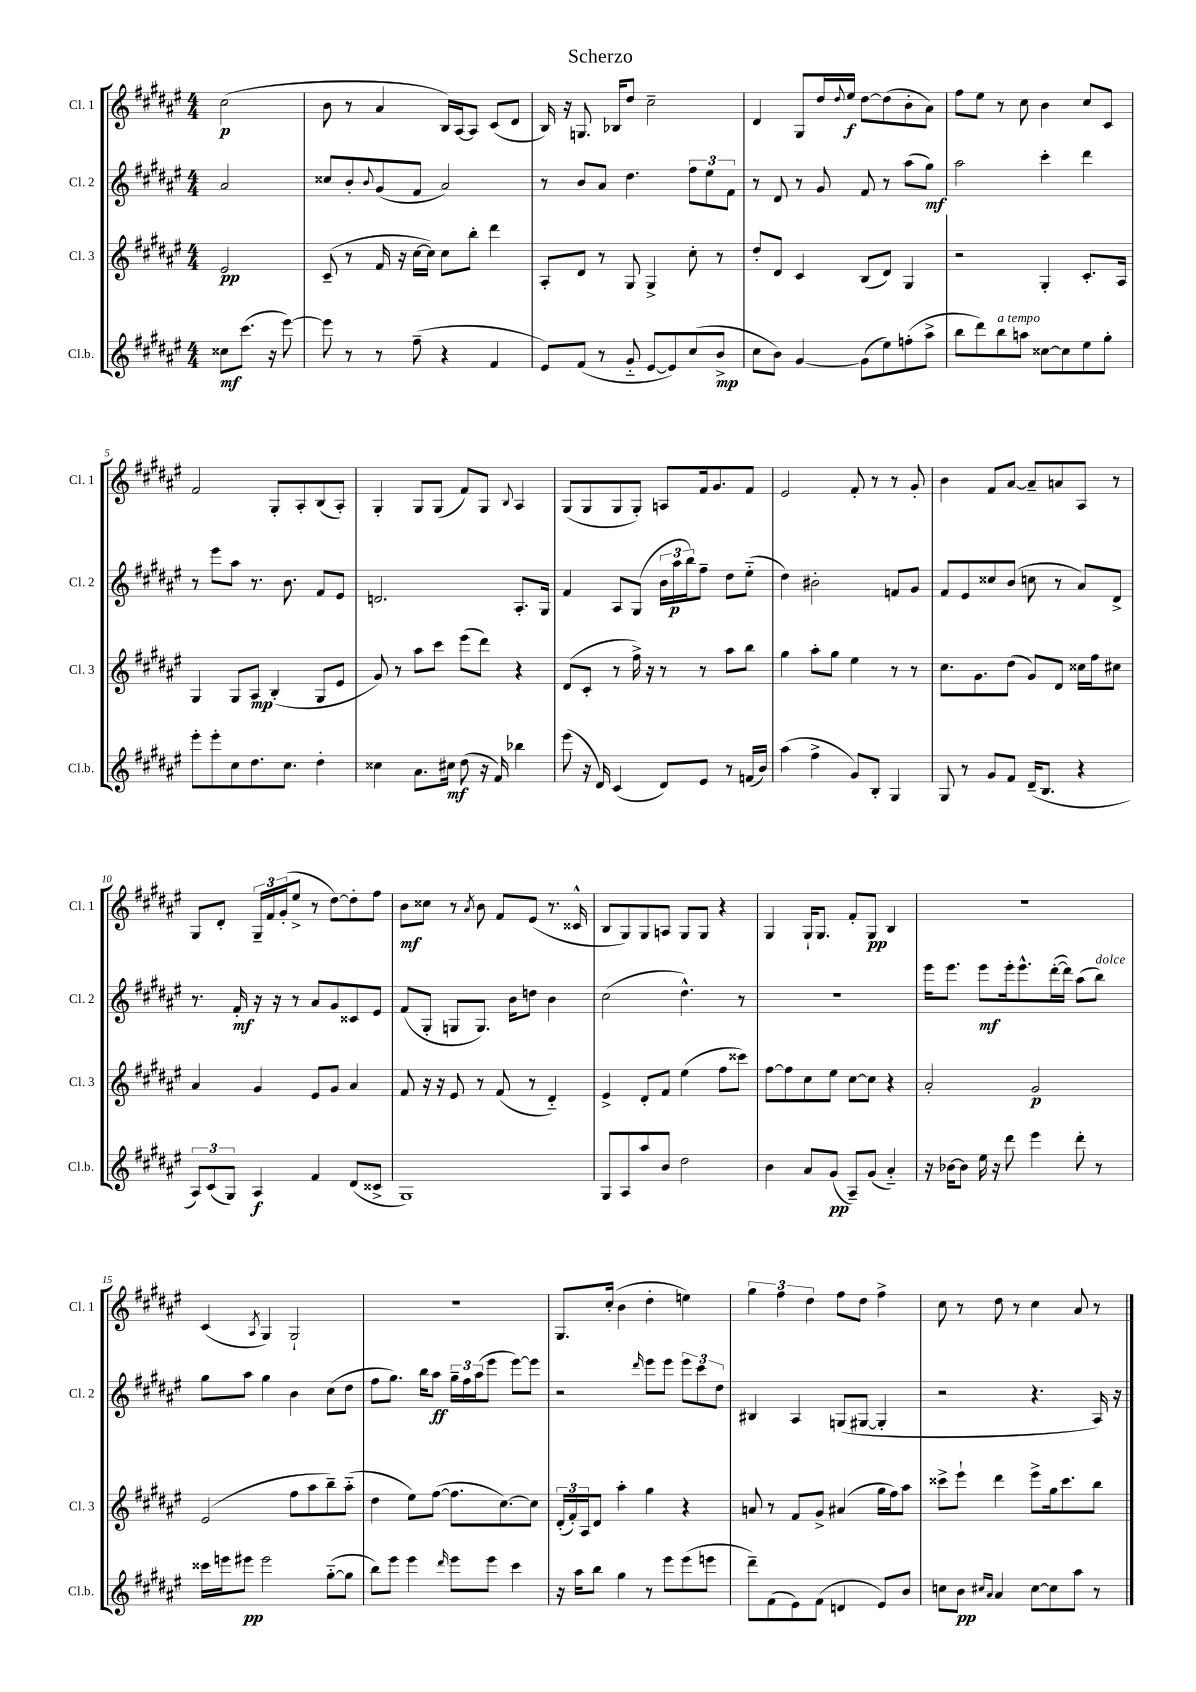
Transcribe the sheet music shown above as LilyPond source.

\header { title = "Scherzo" }
<<
\new StaffGroup <<
\new Staff = "s0" \with { instrumentName = "Cl. 1" shortInstrumentName = "Cl. 1" } {
    \clef treble \key fis \major \numericTimeSignature \time 4/4 \partial 2
    cis''2\p( |
    b'8 r8 ais'4 b16) ais16~ ais8 cis'8( dis'8 |
    b16) r16 g8. bes16 dis''8 cis''2-- |
    dis'4 gis8 dis''16 \appoggiatura { dis''8 } eis''16\f dis''8~ dis''8( b'8-. ais'8) |
    fis''8 eis''8 r8 cis''8 b'4 cis''8 cis'8 |
    fis'2 gis8-. ais8-. b8( ais8-.) |
    gis4-. gis8 gis8( fis'8) gis8 \appoggiatura { b8 } ais4 |
    gis8( gis8 gis8 gis8-.) a8 fis'16 gis'8. fis'8 |
    eis'2 fis'8-. r8 r8 gis'8-. |
    b'4 fis'8 ais'8~ ais'8-- a'8 ais8 r8 |
    gis8 dis'8-. \tuplet 3/2 { gis16-- fis'16 gis'16-.( } eis''8-> r8 dis''8~) dis''8-. fis''8 |
    b'8\mf cisis''8 r8 \acciaccatura { ais'8 } b'8 fis'8 eis'8( r8. cisis'16-^ |
    b8 gis8) gis8 a8 gis8 gis8 r4 |
    gis4 gis16-! gis8. fis'8-. gis8\pp b4 |
    r1 |
    cis'4( \acciaccatura { ais8 } gis4) gis2-! |
    R1 |
    gis8. cis''16-.( b'4 dis''4-. e''4) |
    \tuplet 3/2 { gis''4 fis''4 dis''4 } fis''8 dis''8 fis''4-> |
    cis''8 r8 dis''8 r8 cis''4 ais'8 r8 \bar "|." |
}
\new Staff = "s1" \with { instrumentName = "Cl. 2" shortInstrumentName = "Cl. 2" } {
    \clef treble \key fis \major \numericTimeSignature \time 4/4 \partial 2
    ais'2 |
    cisis''8 b'8-. \appoggiatura { b'8 } gis'8( fis'8 ais'2) |
    r8 b'8 ais'8 dis''4. \tuplet 3/2 { fis''8 eis''8 fis'8 } |
    r8 dis'8 r8 gis'8 fis'8 r8 ais''8( gis''8\mf) |
    ais''2 cis'''4-. dis'''4 |
    r8 eis'''8 ais''8 r8. b'8. fis'8 eis'8 |
    d'2. ais8.-. gis16 |
    fis'4 ais8 gis8( \tuplet 3/2 { b'16 ais''16\p b''16) } fis''8-- dis''8 eis''8-_( |
    dis''4) bis'2-. f'8 gis'8 |
    fis'8 eis'8 cisis''8 b'8( c''8 r8 ais'8) dis'8-> |
    r8. fis'16-.\mf r16 r16 r8 ais'8 gis'8 cisis'8 eis'8 |
    fis'8( gis8-. g8 g8.) b'16 d''8 b'4 |
    cis''2( dis''4.-^) r8 |
    R1 |
    eis'''16 eis'''8. eis'''8\mf eis'''16-. eis'''8.-^ dis'''16~-.( dis'''16) ais''8( b''8^\markup { \italic "dolce" }) |
    gis''8 ais''8 gis''4 b'4 cis''8( dis''8 |
    fis''8 gis''8.) b''16 ais''8\ff \tuplet 3/2 { gis''16-- fis''16 ais''16( } eis'''8 eis'''8~) eis'''8 |
    r2 \grace { dis'''16 } eis'''8 eis'''8 \tuplet 3/2 { eis'''8 cis'''8 dis''8 } |
    bis4 ais4 g8( gis8~ gis4-. |
    r2 r4. ais16) r16 \bar "|." |
}
\new Staff = "s2" \with { instrumentName = "Cl. 3" shortInstrumentName = "Cl. 3" } {
    \clef treble \key fis \major \numericTimeSignature \time 4/4 \partial 2
    eis'2\pp |
    cis'8--( r8 fis'16 r16 cis''16~ cis''16) cis''8 b''8-. dis'''4 |
    ais8-. dis'8 r8 gis8 gis4-> cis''8-. r8 |
    dis''8-. dis'8 cis'4 b8( dis'8) gis4 |
    r2 gis4-. cis'8.-. ais16 |
    gis4 gis8 ais8\mp b4-.( gis8 eis'8 |
    gis'8) r8 ais''8 cis'''8 eis'''8( dis'''8) r4 |
    dis'8( cis'8-. r8 fis''16->) r16 r8 r8 ais''8 b''8 |
    gis''4 ais''8-. gis''8 eis''4 r8 r8 |
    cis''8. gis'8. dis''8( gis'8) dis'8 cisis''16 fis''16 cis''8 |
    ais'4 gis'4 eis'8 gis'8 ais'4 |
    fis'8 r16 r16 eis'8 r8 fis'8( r8 dis'4-_) |
    eis'4-> dis'8-. fis'8 eis''4( fis''8 cisis'''8) |
    fis''8~ fis''8 cis''8 eis''8 cis''8~ cis''8 r4 |
    ais'2-. gis'2\p |
    eis'2( fis''8 ais''8 b''8--) ais''8-_( |
    dis''4 eis''8) fis''8~( fis''8. cis''8.~) cis''8 |
    \tuplet 3/2 { dis'16-.( fis'16-.) ais16 } dis'8 ais''4-. gis''4 r4 |
    a'8 r8 fis'8 gis'8-> ais'4( gis''16 fis''16) ais''8 |
    cisis'''8-> eis'''8-! dis'''4 eis'''8-> gis''16 cisis'''8. b''8 \bar "|." |
}
\new Staff = "s3" \with { instrumentName = "Cl.b." shortInstrumentName = "Cl.b." } {
    \clef treble \key fis \major \numericTimeSignature \time 4/4 \partial 2
    cisis''8\mf cis'''8.( r16 eis'''8~) |
    eis'''8 r8 r8 fis''8--( r4 fis'4 |
    eis'8) fis'8( r8 gis'8-_ eis'8~ eis'8) cis''8( b'8->\mp |
    cis''8 b'8) gis'4~ gis'8( eis''8) f''8-.( ais''8-> |
    b''8 dis'''8) b''8^\markup { \italic "a tempo" } a''8 cisis''8~ cisis''8 eis''8 gis''8-. |
    eis'''8-. eis'''8-. cis''8 dis''8. cis''8. dis''4-. |
    cisis''4 ais'8. cis''16\mf dis''8( r16 fis'16) bes''4 |
    eis'''8( r16 dis'16) cis'4( dis'8) eis'8 r8 f'16( b'16) |
    ais''4( fis''4-> gis'8) b8-. gis4 |
    gis8 r8 gis'8 fis'8 dis'16--( b8. r4 |
    \tuplet 3/2 { ais8) cis'8( gis8) } ais4\f fis'4 dis'8( cisis'8-> |
    gis1) |
    gis8 ais8 ais''8 b'8 dis''2 |
    b'4 ais'8 gis'8\pp( ais8--) gis'8( ais'4-_) |
    r16 bes'16~ bes'8 eis''16 r16 dis'''8 eis'''4 dis'''8-. r8 |
    cisis'''16 e'''16 eis'''8\pp eis'''2 gis''8~-_( gis''8 |
    b''8) eis'''8 eis'''4 \grace { dis'''16 } eis'''8 eis'''8 cis'''4 |
    r16 ais''16 b''8 gis''4 r8 eis'''8 eis'''8( e'''8 |
    dis'''8--) fis'8( eis'8) fis'8( d'4 eis'8) b'8 |
    c''8 b'8\pp \grace { cis''16 ais'16 } ais'4 cis''8~ cis''8 ais''8 r8 \bar "|." |
}
>>
>>
